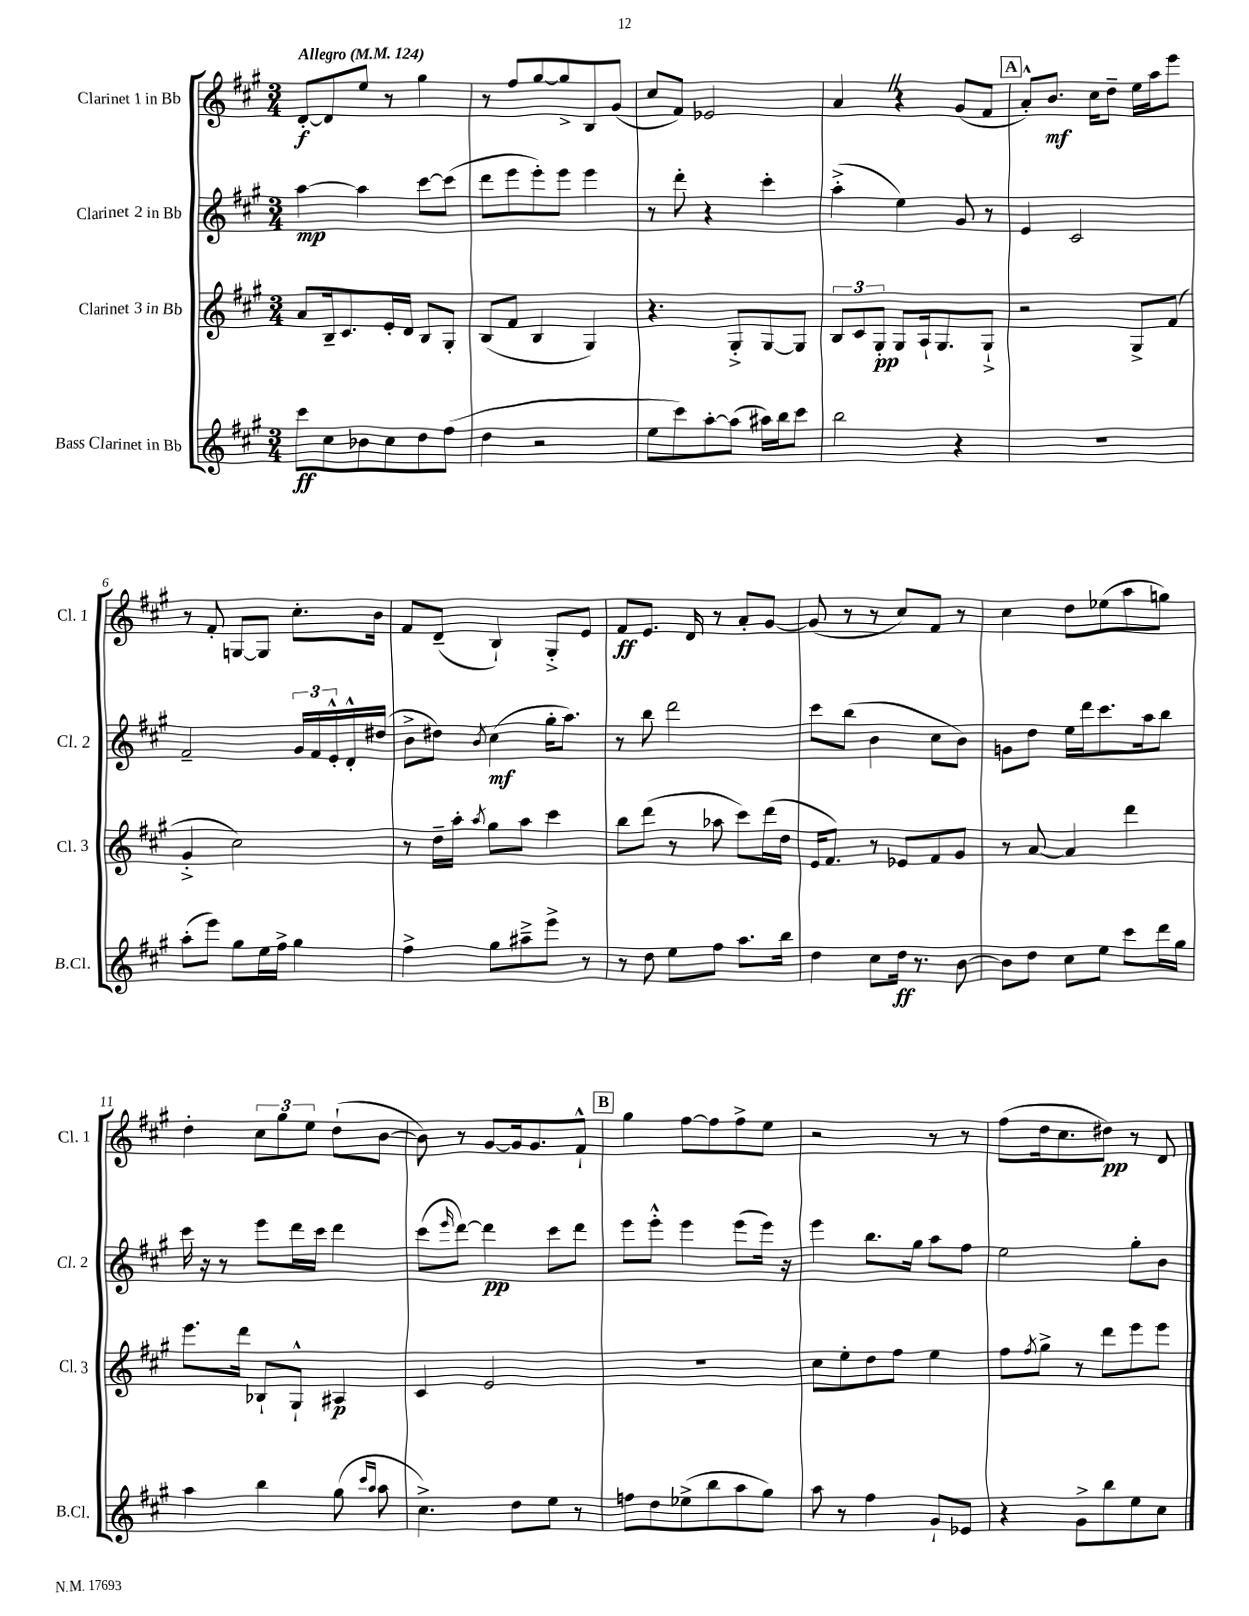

**kern	**kern	**kern	**kern
*staff4	*staff3	*staff2	*staff1
*clefG2	*clefG2	*clefG2	*clefG2
*k[f#c#g#]	*k[f#c#g#]	*k[f#c#g#]	*k[f#c#g#]
*M3/4	*M3/4	*M3/4	*M3/4
*MM124	*MM124	*MM124	*MM124
8ccc#\L	8a/L	[4aa\	[8d'/L
8cc#\	16B~/k	.	8d/]
.	8.c#/	.	.
8b-\	.	4aa\]	8ee/J
8cc#\	16e'/L	.	8r
.	16d/JJ	.	.
8dd\	8B/L	[8ccc#\L	4gg#\
(8ff#\J	8G#'/J	(8ccc#\]J	.
=	=	=	=
4dd\	(8B/L	8ddd\L	8r
.	8f#/J	8eee\	8ff#/L
2r	4B/	8eee'\)	[8gg#/
.	.	8eee\J	8gg#^/]
.	4G#/)	4eee\	8B/
.	.	.	(8g#/J
=	=	=	=
8ee\L	4.r	8r	8cc#/L
8ccc#\)	.	8ddd'\	8f#/J)
[8aa'\	.	4r	2e-/
(8aa\]J	8G#'^/L	.	.
16aa#\LL)	[8G#/	4ccc#'\	.
16bb\J	.	.	.
8ccc#\J	8G#/]J	.	.
=	=	=	=
2bb\	12B/L	(4aa'^\	4a/
.	12c#/	.	.
.	12G#'/J	.	.
.	8G#/L	4ee\)	4r
.	16A`/k	.	.
.	8.G#/	.	.
4r	.	8g#/	(8g#/L
.	8G#`^/J	8r	8f#/J
=	=	=	=
2.r	2r	4e/	8a'^^/L)
.	.	.	8.b/J
.	.	2c#/	.
.	.	.	16cc#\LK
.	.	.	8dd~\J
.	8G#^/L	.	16ee\LL
.	.	.	16aa\J
.	(8f#/J	.	8eee\J
=	=	=	=
(8aa'\L	4g#'^/	2f#~/	8r
8eee\J)	.	.	8f#'/
8gg#\L	2cc#\)	.	[8G/L
16ee\L	.	.	8G/]J
16ff#^\JJ	.	.	.
4gg#\	.	24g#/LL	8.cc#'\L
.	.	24f#/	.
.	.	24e'^^/	.
.	.	16d'^^/	.
.	.	(16dd#/JJ	16b\Jk
=	=	=	=
4ff#^\	8r	8b^\L	8f#/L
.	16dd~\LL	8dd#\J)	(8d~/J
.	16aa'\JJ	.	.
.	8qaa/	8qb/	.
8gg#\L	8gg#\L	(4cc#\	4B`/)
8aa#~^\	8aa\J	.	.
8eee^\J	4ccc#\	16gg#'\LK	8G#'^/L
.	.	8.aa\J)	.
8r	.	.	8e/J
=	=	=	=
8r	8bb\L	8r	8f#/L
8dd\	(8ddd\J	8bb\	8.e/J
8ee\L	8r	2ddd\	.
.	.	.	16d/
8ff#\J	8aa-\	.	8r
8.aa\L	8ccc#\L)	.	8a'/L
.	(16ddd\L	.	[8g#/J
16bb\Jk	16dd\JJ	.	.
=	=	=	=
4dd\	16e/LK	8ccc#\L	(8g#/]
.	8.f#/J)	.	.
.	.	(8bb\J	8r
8cc#\L	8r	4b\	8r
16dd\Jk	8e-/L	.	8cc#/L)
8.r	.	.	.
.	8f#/	8cc#\L	8f#/J
[8b\	8g#/J	8b\J)	8r
=	=	=	=
8b\]L	8r	8g\L	4cc#\
8dd\J	[8a/	8dd\J	.
8cc#\L	4a/]	16ee\LL	8dd\L
.	.	16ddd\J	.
8ee\J	.	8.ccc#\	(8ee-\
8ccc#\L	4ddd\	.	8aa\
.	.	16aa\k	.
16ddd\L	.	8bb\J	8gg\J)
16gg#\JJ	.	.	.
=	=	=	=
4aa\	8.eee\L	16ccc#\	4dd'\
.	.	16r	.
.	.	8r	.
.	16ddd\Jk	.	.
4bb\	8B-`/L	8eee\L	12cc#\L
.	.	.	12gg#\
.	8G#`^^/J	16ddd\L	.
.	.	.	12ee\J
.	.	16ccc#\JJ	.
(8gg#\	4A#/	4ddd\	(8dd`\L
16qqccc#/LL	.	.	.
16qqaa/JJ	.	.	.
8aa\	.	.	[8b\J
=	=	=	=
4.cc#^\)	4c#/	(8ccc#\L	8b\])
.	.	16qqeee/	.
.	.	[8ddd\J)	8r
.	2e/	4ddd\]	[8g#/L
8dd\L	.	.	16g#/]k
.	.	.	8.g#/
8ee\J	.	8ccc#\L	.
8r	.	8ddd\J	8f#`^^/J
=	=	=	=
8ff\L	2.r	8eee\L	4gg#\
8dd\	.	8eee'^^\J	.
(8ee-^\	.	4eee\	[8ff#\L
8bb\	.	.	8ff#\]
8aa\	.	(8eee\L	8ff#^\
8gg#\J)	.	16eee\Jk)	8ee\J
.	.	16r	.
=	=	=	=
8aa\	8cc#\L	4eee\	2r
8r	8ee'\	.	.
4ff#\	8dd\	8.bb\L	.
.	8ff#\J	.	.
.	.	16gg#\Jk	.
8g#`/L	4ee\	8aa\L	8r
8e-/J	.	8ff#\J	8r
=	=	=	=
4r	8ff#\L	2ee\	(8ff#\L
.	8qff#/	.	.
.	8gg#^\J	.	16dd\k
.	.	.	8.cc#\
8g#^\L	8r	.	.
8bb\	8ddd\L	.	8dd#\J)
8ee\	8eee\	8gg#'\L	8r
8cc#\J	8eee\J	8b\J	8d/
==	==	==	==
*-	*-	*-	*-
